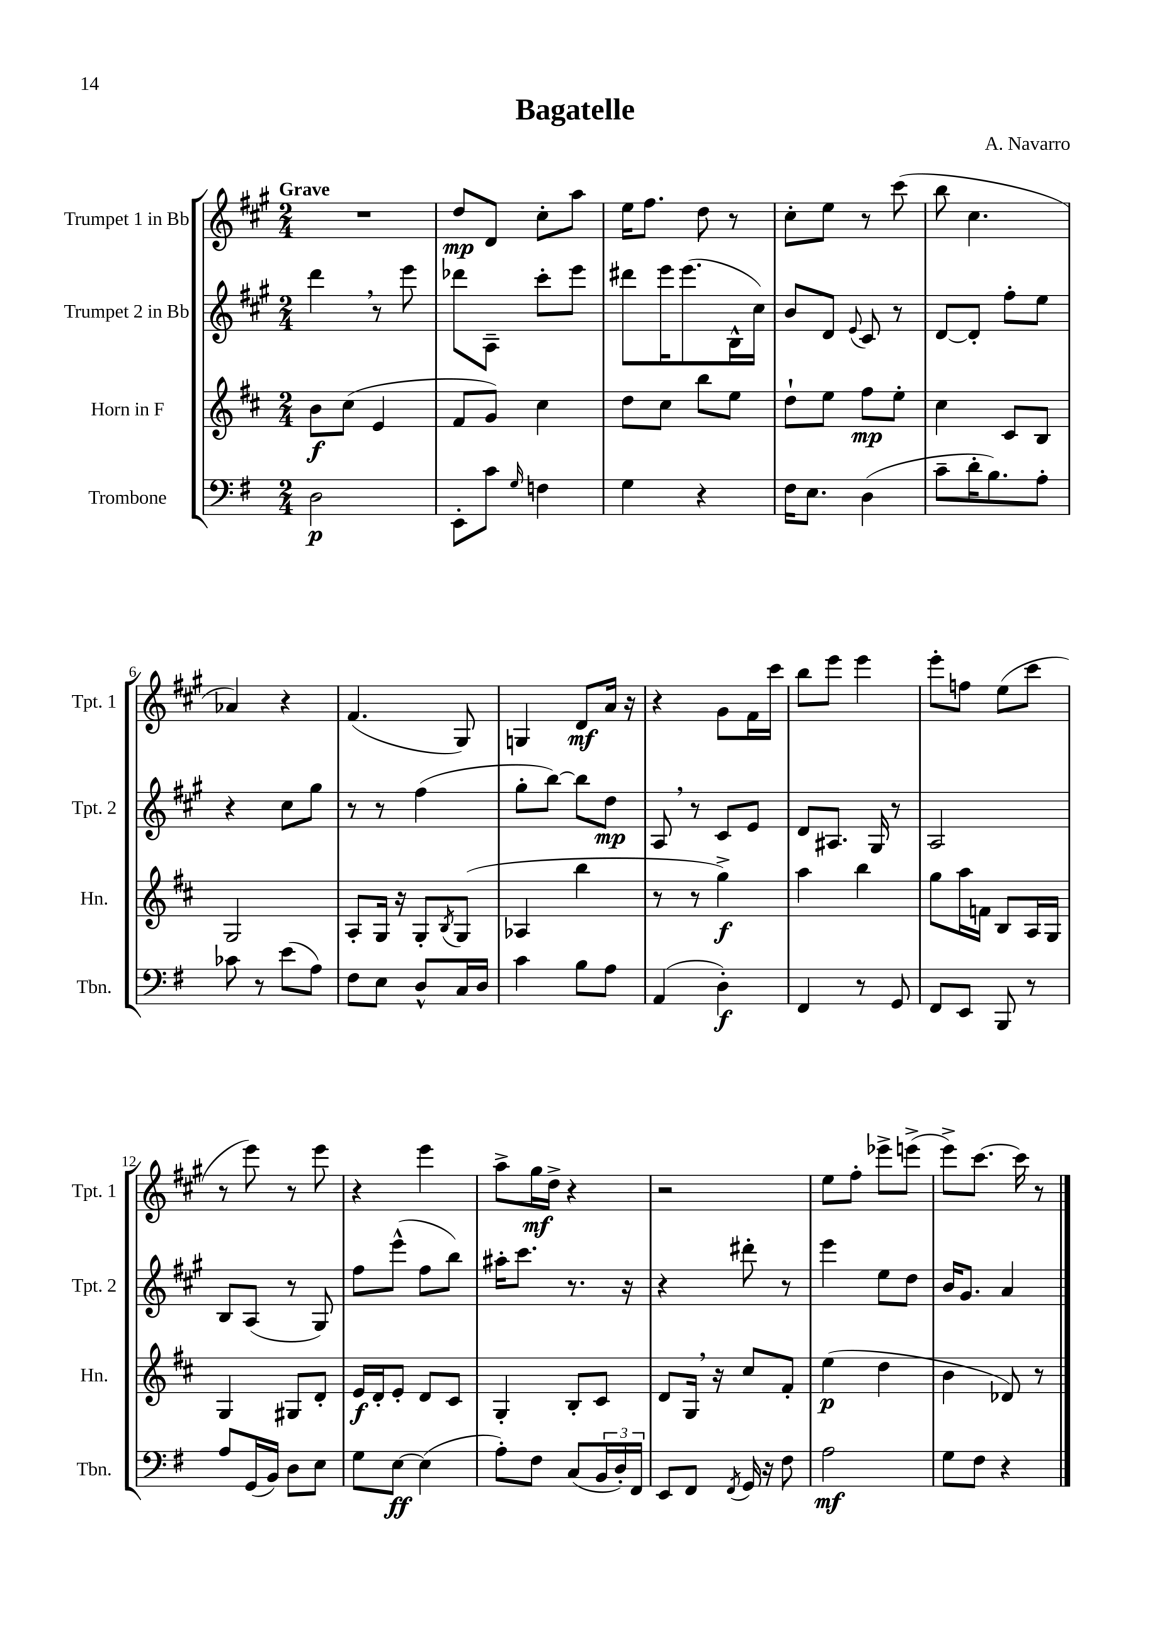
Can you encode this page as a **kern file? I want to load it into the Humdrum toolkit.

**kern	**kern	**kern	**kern
*staff4	*staff3	*staff2	*staff1
*clefF4	*clefG2	*clefG2	*clefG2
*k[f#]	*k[f#c#]	*k[f#c#g#]	*k[f#c#g#]
*M2/4	*M2/4	*M2/4	*M2/4
2D	8b	4ddd	2r
.	(8cc#	.	.
.	4e	8r	.
.	.	8eee	.
=	=	=	=
8EE'	8f#	8ddd-	8dd
8c	8g)	8A~	8d
16qqG	.	.	.
4F	4cc#	8ccc#'	8cc#'
.	.	8eee	8aa
=	=	=	=
4G	8dd	8ddd#	16ee
.	.	.	8.ff#
.	8cc#	16eee	.
.	.	(8.eee	.
4r	8bb	.	8dd
.	8ee	16B^^	8r
.	.	16cc#)	.
=	=	=	=
16F#	8dd`	8b	8cc#'
8.E	.	.	.
.	8ee	8d	8ee
.	.	8qqe	.
(4D	8ff#	8c#	8r
.	8ee'	8r	(8ccc#
=	=	=	=
8c~	4cc#	[8d	8bb
16d'	.	8d']	4.cc#
8.B)	.	.	.
.	8c#	8ff#'	.
8A'	8B	8ee	.
=	=	=	=
8c-	2G	4r	4a-)
8r	.	.	.
(8e	.	8cc#	4r
8A)	.	8gg#	.
=	=	=	=
8F#	8A'	8r	(4.f#
8E	16G	8r	.
.	16r	.	.
8D^^	8G'	(4ff#	.
.	8qB	.	.
16C	(8G	.	8G#)
16D	.	.	.
=	=	=	=
4c	4A-	8gg#'	4G
.	.	[8bb)	.
8B	4bb	8bb]	8d
8A	.	8dd	16a
.	.	.	16r
=	=	=	=
(4AA	8r	8A	4r
.	8r	8r	.
4D')	4gg^)	8c#	8g#
.	.	8e	16f#
.	.	.	16ccc#
=	=	=	=
4FF#	4aa	8d	8bb
.	.	8.A#	8eee
8r	4bb	.	4eee
.	.	16G#	.
8GG	.	8r	.
=	=	=	=
8FF#	8gg	2A	8eee'
8EE	16aa	.	8ff
.	16f	.	.
8BBB	8B	.	(8ee
8r	16A	.	8ccc#
.	16G	.	.
=	=	=	=
8A	4G	8B	8r
(16GG	.	(8A	8eee)
16BB)	.	.	.
8D	8G#	8r	8r
8E	8d'	8G#)	8eee
=	=	=	=
8G	16e	8ff#	4r
.	16d'	.	.
[8E	8e'	(8eee^^	.
(4E]	8d	8ff#	4eee
.	8c#	8bb)	.
=	=	=	=
8A')	4G'	16aa#'	8aa^
.	.	8.ccc#	.
8F#	.	.	16gg#
.	.	.	16dd^
(8C	8B'	8.r	4r
24BB	8c#	.	.
24D')	.	.	.
.	.	16r	.
24FF#	.	.	.
=	=	=	=
8EE	8d	4r	2r
8FF#	16G	.	.
.	16r	.	.
8qFF#	.	.	.
16GG	8cc#	8ddd#'	.
16r	.	.	.
8F#	8f#'	8r	.
=	=	=	=
2A	(4ee	4eee	8ee
.	.	.	8ff#'
.	4dd	8ee	8eee-^
.	.	8dd	(8eee^
=	=	=	=
8G	4b	16b	8eee^)
.	.	8.g#	.
8F#	.	.	[8.ccc#
4r	8d-)	4a	.
.	.	.	16ccc#]
.	8r	.	8r
==	==	==	==
*-	*-	*-	*-
